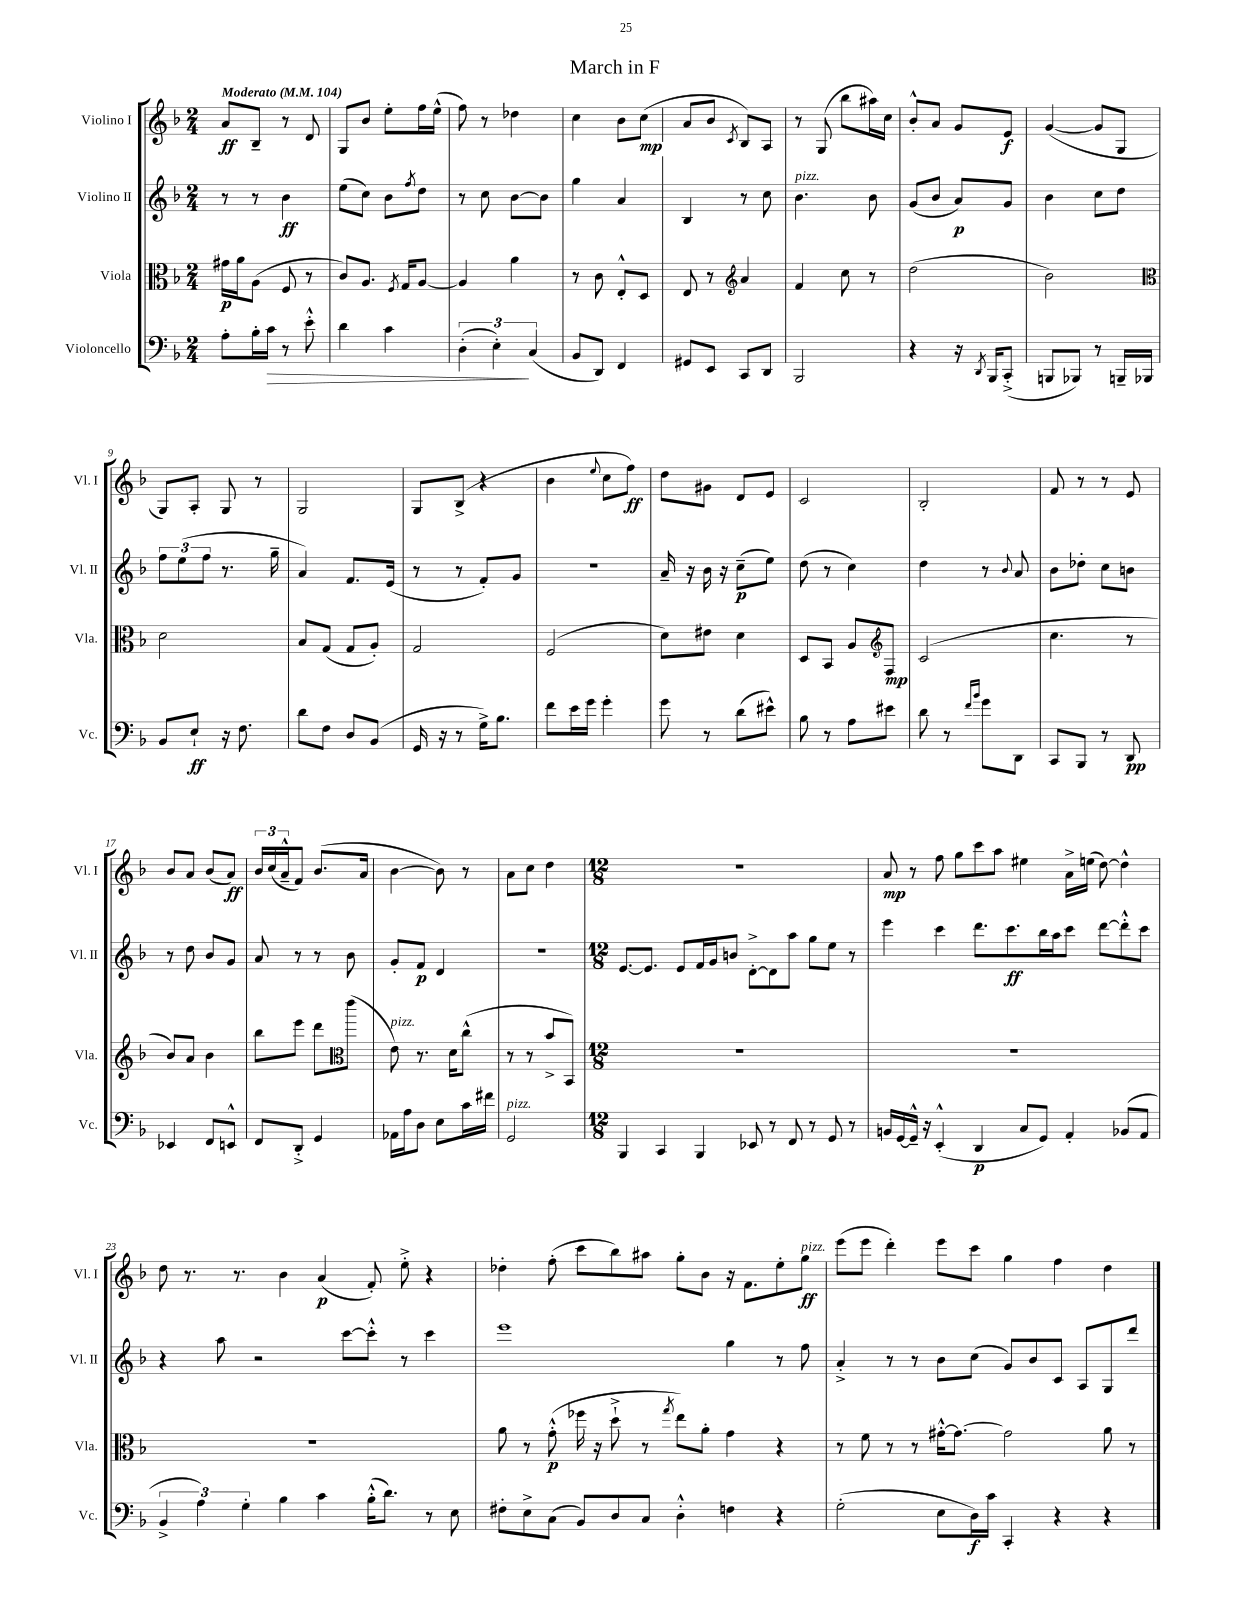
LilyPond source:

\header { title = "March in F" }
<<
\new StaffGroup <<
\new Staff = "s0" \with { instrumentName = "Violino I" shortInstrumentName = "Vl. I" } {
    \clef treble \key f \major \numericTimeSignature \time 2/4 \tempo "Moderato" 4 = 104
    a'8\ff bes8-- r8 d'8 |
    g8 bes'8 e''8-. f''16 e''16-^( |
    f''8) r8 des''4 |
    c''4 bes'8 c''8\mp( |
    a'8 bes'8 \acciaccatura { c'8 } bes8) a8 |
    r8 g8( bes''8 ais''16) c''16 |
    bes'8-.-^ a'8 g'8 e'8\f |
    g'4~( g'8 g8 |
    g8) a8-. g8 r8 |
    g2 |
    g8 bes8->( r4 |
    bes'4 \appoggiatura { e''8 } c''8 f''8\ff) |
    d''8 gis'8 d'8 e'8 |
    c'2 |
    bes2-. |
    f'8 r8 r8 e'8 |
    bes'8 a'8 bes'8( a'8\ff) |
    \tuplet 3/2 { bes'16 c''16( a'16---^ } f'8) bes'8.( a'16 |
    bes'4~ bes'8) r8 |
    a'8 c''8 d''4 |
    \numericTimeSignature \time 12/8 R1. |
    a'8\mp r8 f''8 g''8 c'''8 a''8 eis''4 a'16-> e''16( d''8~) d''4-^ |
    d''8 r8. r8. bes'4 a'4\p( f'8-.) e''8-.-> r4 |
    des''4-. f''8-.( c'''8 bes''8) ais''8 g''8-. bes'8 r16 f'8. e''8-. g''8\ff^\markup { \italic "pizz." } |
    e'''8( e'''8 d'''4-.) e'''8 c'''8 g''4 f''4 d''4 \bar "|." |
}
\new Staff = "s1" \with { instrumentName = "Violino II" shortInstrumentName = "Vl. II" } {
    \clef treble \key f \major \numericTimeSignature \time 2/4
    r8 r8 bes'4\ff |
    e''8( c''8) bes'8 \acciaccatura { f''8 } d''8 |
    r8 c''8 bes'8~ bes'8 |
    g''4 a'4 |
    bes4 r8 c''8 |
    bes'4.^\markup { \italic "pizz." } bes'8 |
    g'8( bes'8 a'8\p) g'8 |
    bes'4 c''8 d''8 |
    \tuplet 3/2 { f''8 e''8( f''8 } r8. g''16-- |
    a'4) f'8. e'16( |
    r8 r8 f'8-.) g'8 |
    r2 |
    a'16-- r16 bes'16 r16 c''8--\p( e''8) |
    d''8( r8 c''4) |
    d''4 r8 \appoggiatura { bes'8 } a'8 |
    bes'8 des''8-. c''8 b'8 |
    r8 d''8 bes'8 g'8 |
    a'8 r8 r8 bes'8 |
    g'8-. f'8\p d'4 |
    r2 |
    \numericTimeSignature \time 12/8 e'8.~ e'8. e'8 f'16 g'16 b'8 d'8~-.-> d'8 a''8 g''8 e''8 r8 |
    e'''4 c'''4 d'''8. c'''8.\ff bes''16 a''16 c'''8 d'''8~ d'''8-.-^ c'''8 |
    r4 a''8 r2 c'''8~ c'''8-.-^ r8 c'''4 |
    e'''1 g''4 r8 f''8 |
    a'4-.-> r8 r8 bes'8 c''8( g'8) bes'8 c'8 a8 g8 d'''8 \bar "|." |
}
\new Staff = "s2" \with { instrumentName = "Viola" shortInstrumentName = "Vla." } {
    \clef alto \key f \major \numericTimeSignature \time 2/4
    gis'16\p a'16 a8( f8 r8 |
    c'8) a8. \acciaccatura { f8 } g16 a8~ |
    a4 a'4 |
    r8 c'8 e8-.-^ d8 |
    e8 r8 \clef treble a'4 |
    f'4 c''8 r8 |
    d''2( |
    bes'2) |
    \clef alto d'2 |
    bes8 g8( g8 a8-.) |
    g2 |
    f2( |
    d'8) eis'8 d'4 |
    d8 bes,8 a8 f8\mp |
    \clef treble c'2( |
    c''4. r8 |
    bes'8) a'8 bes'4 |
    bes''8 e'''8 d'''8 e'''8( |
    \clef alto e'8^\markup { \italic "pizz." }) r8. d'16 c''8-^( |
    r8 r8 bes'8-> bes,8) |
    \numericTimeSignature \time 12/8 R1. |
    R1. |
    R1. |
    a'8 r8 g'8-.-^\p( fes''16 r16 d''8-!-> r8 \acciaccatura { g''8 } e''8) a'8-. g'4 r4 |
    r8 f'8 r8 r8 gis'16~-.-^ gis'8.~ gis'2 a'8 r8 \bar "|." |
}
\new Staff = "s3" \with { instrumentName = "Violoncello" shortInstrumentName = "Vc." } {
    \clef bass \key f \major \numericTimeSignature \time 2/4
    a8-. bes16-. c'16\> r8 e'8-.-^ |
    d'4 c'4 |
    \tuplet 3/2 { d4-.( e4-.\!) c4( } |
    bes,8 d,8) f,4 |
    gis,8 e,8 c,8 d,8 |
    bes,,2 |
    r4 r16 \acciaccatura { d,8 } bes,,16 c,8-.->( |
    b,,8 bes,,8) r8 b,,16-- bes,,16 |
    bes,8 e8-!\ff r16 f8. |
    d'8 f8 d8 bes,8( |
    g,16 r16 r8 g16->) bes8. |
    f'8 e'16 g'16 g'4-. |
    g'8 r8 d'8( eis'8-^) |
    bes8 r8 a8 eis'8 |
    d'8 r8 \grace { f'16 bes'16 } g'8 d,8 |
    c,8 bes,,8 r8 d,8\pp |
    ees,4 f,8 e,8-^ |
    f,8 d,8-.-> g,4 |
    aes,16 a16 d8 e8 c'16 fis'16 |
    g,2^\markup { \italic "pizz." } |
    \numericTimeSignature \time 12/8 bes,,4 c,4 bes,,4 ees,8 r8 f,8 r8 g,8 r8 |
    b,16 g,16~ g,16---^ r16 e,4-.-^( d,4\p c8 g,8) a,4-. bes,8( a,8 |
    \tuplet 3/2 { bes,4-> a4) g4-. } bes4 c'4 bes16-.-^( d'8.) r8 e8 |
    fis8-. e8-> c8( bes,8) d8 c8 d4-.-^ f4 r4 |
    g2-.( e8 d16\f) c'16 c,4-. r4 r4 \bar "|." |
}
>>
>>
